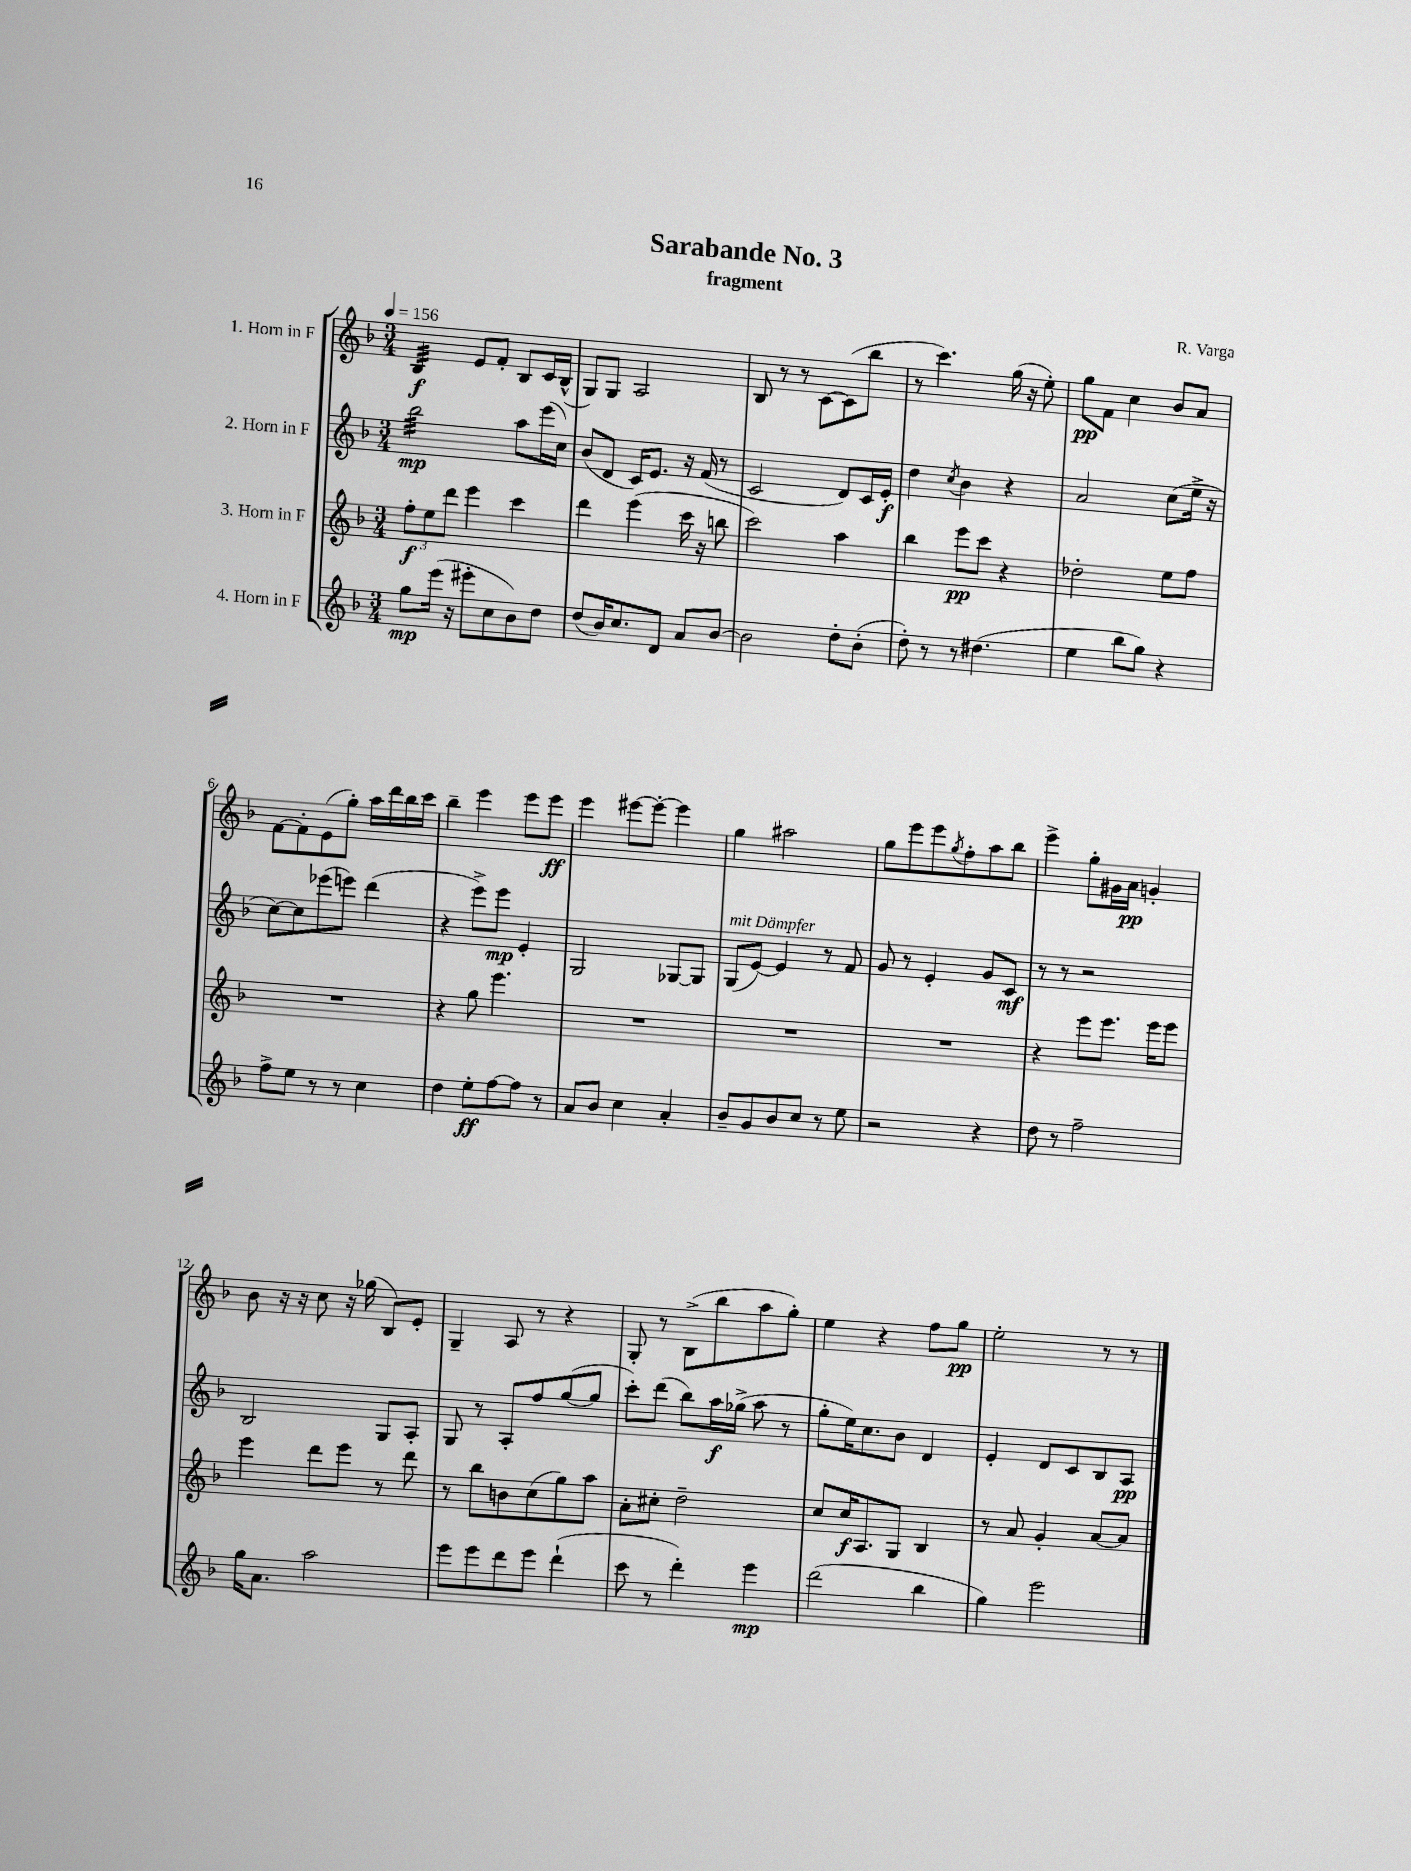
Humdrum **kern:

**kern	**kern	**kern	**kern
*staff4	*staff3	*staff2	*staff1
*clefG2	*clefG2	*clefG2	*clefG2
*k[b-]	*k[b-]	*k[b-]	*k[b-]
*M3/4	*M3/4	*M3/4	*M3/4
*MM156	*MM156	*MM156	*MM156
8gg\L	12ff'\L	2bb-\	4B-/
.	12ee\	.	.
(16eee\Jk	.	.	.
.	12ddd\J	.	.
16r	.	.	.
8eee#'\L	4eee\	.	8e/L
8cc\	.	.	8f'/J
8b-\)	4ccc\	8aa\L	8B-/L
8dd\J	.	(16eee\L	16c/L
.	.	16cc\JJ)	(16B-^^/JJ
=	=	=	=
(8dd/L	4ddd\	(8b-/L	8G/L)
16b-/K)	.	8d/J	8G/J
8.cc/	.	.	.
.	(4eee\	16c/LK)	2A/
.	.	8.e/J	.
8d/J	.	.	.
8a/L	16ccc\	16r	.
.	16r	(16f/	.
[8b-/J	8bb\	8r	.
=	=	=	=
2b-\]	2ccc\)	2c/	8B-/
.	.	.	8r
.	.	.	8r
.	.	.	[8c\L
8dd'\L	4aa\	8d/L)	(8c\]
(8b-'\J	.	16c/L	8bb-\J
.	.	16e'/JJ	.
=	=	=	=
8dd'\)	4bb-\	4dd\	8r
8r	.	.	4.ccc\)
.	.	8qcc/	.
8r	8eee\L	4b-\	.
(4.dd#\	8ccc\J	.	.
.	4r	4r	(16gg\
.	.	.	16r
.	.	.	8ee'\)
=	=	=	=
4ee\	2dd-'\	2a/	8gg\L
.	.	.	8f\J
8bb-\L	.	.	4cc\
8gg\J)	.	.	.
4r	8ee\L	(8cc\L	8b-/L
.	8ff\J	16ee^\Jk	8a/J
.	.	16r	.
=	=	=	=
8ff^\L	2.r	[8cc\L)	[8f\L
8ee\J	.	8cc\]	8f'\]
8r	.	(8eee-\	(8e\
8r	.	8eee\J)	8gg'\J)
4cc\	.	(4ddd\	16aa\LL
.	.	.	16ddd\
.	.	.	16bb-\
.	.	.	16ccc\JJ
=	=	=	=
4dd\	4r	4r	4bb-~\
8ee'\L	8gg\	8eee^\L)	4eee\
[8ff\	4.eee\	8eee\J	.
8ff\]J	.	4e'/	8eee\L
8r	.	.	8eee\J
=	=	=	=
8a/L	2.r	2G/	4eee\
8b-/J	.	.	.
4cc\	.	.	[8eee#\L
.	.	.	8eee#'\_J
4a'/	.	[8G-/L	4eee#\]
.	.	8G-/]J	.
=	=	=	=
8b-~/L	2.r	(8G/L	4gg\
8g/	.	[8e/J)	.
8b-/	.	4e/]	2aa#\
8cc/J	.	.	.
8r	.	8r	.
8ee\	.	8f/	.
=	=	=	=
2r	2.r	8g/	8gg\L
.	.	8r	8eee\
.	.	4e'/	8eee\
.	.	.	8qgg/
.	.	.	8ff'\
4r	.	8g/L	8aa\
.	.	8c/J	8bb-\J
=	=	=	=
8dd\	4r	8r	4eee^\
8r	.	8r	.
2ff~\	8eee\L	2r	8gg'\L
.	8.eee\J	.	16g#\L
.	.	.	16a\JJ
.	.	.	4g'/
.	16eee\LK	.	.
.	8eee\J	.	.
=	=	=	=
16gg\LK	4eee\	2B-/	8b-\
8.a\J	.	.	.
.	.	.	16r
.	.	.	16r
2aa\	8ddd\L	.	8cc\
.	8eee\J	.	16r
.	.	.	(16gg-\
.	8r	8G/L	8B-/L)
.	8ddd\	8A'/J	8e'/J
=	=	=	=
8eee\L	8r	8G/	4G~/
8eee\	8bb-\L	8r	.
8ddd\	8b\	8A'/L	8A/
8eee\J	(8cc\	8ff/	8r
(4ddd`\	8gg\)	([8gg/	4r
.	8aa\J	8gg/]J	.
=	=	=	=
8ccc\	8a'\L	8ccc'\L)	8G'/
8r	8cc#'\J	(8ddd\J	8r
4ddd'\)	2dd~\	8bb-\L)	(8B-^\L
.	.	16aa\L	8bb-\
.	.	(16gg-^\JJ	.
4eee\	.	8aa\	8aa\
.	.	8r	8gg'\J)
=	=	=	=
(2ddd\	8cc/L	8gg'\L	4ee\
.	16cc/K	16ee\K)	.
.	8.A/	8.cc\	.
.	.	.	4r
.	8G/J	8b-\J	.
4bb-\	4B-/	4d/	8ff\L
.	.	.	8gg\J
=	=	=	=
4gg\)	8r	4e'/	2ee'\
.	8a/	.	.
2eee\	4g'/	8d/L	.
.	.	8c/	.
.	[8a/L	8B-/	8r
.	8a/]J	8A/J	8r
==	==	==	==
*-	*-	*-	*-
